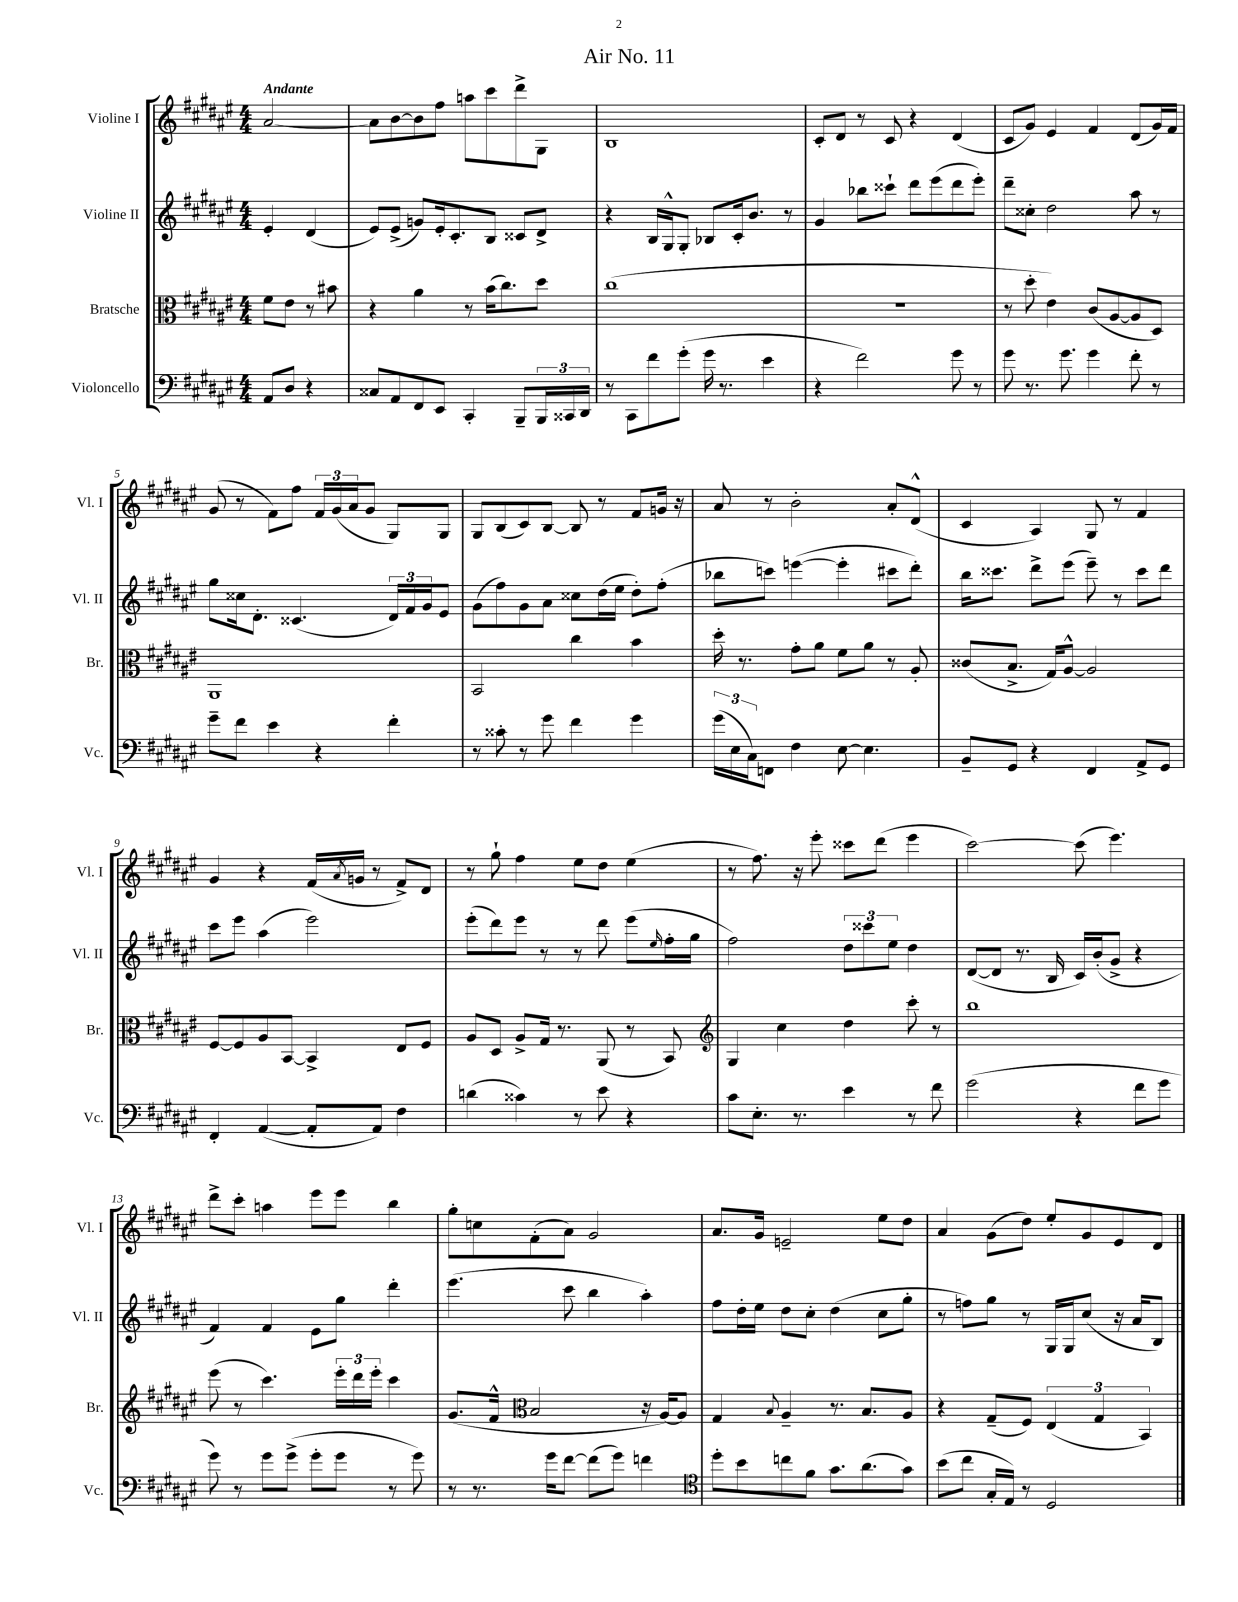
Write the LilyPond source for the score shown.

\header { title = "Air No. 11" }
<<
\new StaffGroup <<
\new Staff = "s0" \with { instrumentName = "Violine I" shortInstrumentName = "Vl. I" } {
    \clef treble \key fis \major \numericTimeSignature \time 4/4 \partial 2 \tempo "Andante"
    ais'2~ |
    ais'8 b'8~ b'8 fis''8 a''8 cis'''8 dis'''8-> gis8 |
    b1 |
    cis'8-. dis'8 r8 cis'8 r4 dis'4( |
    cis'8 gis'8) eis'4 fis'4 dis'8( gis'16) fis'16 |
    gis'8( r8 fis'8) fis''8 \tuplet 3/2 { fis'16 gis'16( ais'16 } gis'8 gis8) gis8 |
    gis8 b8( cis'8) b8~ b8 r8 fis'8 g'16 r16 |
    ais'8 r8 b'2-. ais'8-. dis'8-^( |
    cis'4 ais4) gis8 r8 fis'4 |
    gis'4 r4 fis'16( \acciaccatura { ais'8 } g'16 r8 fis'8->) dis'8 |
    r8 gis''8-! fis''4 eis''8 dis''8 eis''4( |
    r8 fis''8.) r16 eis'''8-. cisis'''8 dis'''8( eis'''4 |
    cis'''2~) cis'''8( eis'''4.) |
    dis'''8-> cis'''8-. a''4 eis'''8 eis'''8 b''4 |
    gis''8-. c''8 fis'8-.( ais'8) gis'2 |
    ais'8. gis'16 e'2-- eis''8 dis''8 |
    ais'4 gis'8( dis''8) eis''8-. gis'8 eis'8 dis'8 \bar "|." |
}
\new Staff = "s1" \with { instrumentName = "Violine II" shortInstrumentName = "Vl. II" } {
    \clef treble \key fis \major \numericTimeSignature \time 4/4 \partial 2
    eis'4-. dis'4( |
    eis'8) eis'8->( g'8) eis'16-. cis'8.-. b8 cisis'8 dis'8-> |
    r4 b16 gis16-^ gis8-. bes8 cis'16-. b'8. r8 |
    gis'4 bes''8 cisis'''8-! dis'''8 eis'''8( dis'''8 eis'''8-.) |
    dis'''8-- cisis''8-. dis''2 ais''8 r8 |
    gis''8 cisis''16 dis'8.-. cisis'4.( \tuplet 3/2 { dis'16) fis'16 gis'16 } eis'8 |
    gis'8( fis''8) gis'8 ais'8 cisis''8 dis''16( eis''16 dis''8-.) fis''8-.( |
    bes''8 c'''8) e'''4~( e'''4-. cis'''8 dis'''8-.) |
    b''16 cisis'''8. dis'''8-> eis'''8( eis'''8--) r8 cisis'''8 dis'''8 |
    cis'''8 eis'''8 ais''4( eis'''2) |
    eis'''8-.( dis'''8) eis'''8 r8 r8 dis'''8 eis'''8( \grace { eis''16 } fis''16-. gis''16 |
    fis''2) \tuplet 3/2 { dis''8 cisis'''8 eis''8 } dis''4 |
    dis'8~( dis'8 r8. b16 cis'16) b'16-.( gis'8-> r4 |
    fis'4) fis'4 eis'8 gis''8 dis'''4-. |
    eis'''4.( cis'''8 b''4 ais''4-.) |
    fis''8 dis''16-. eis''16 dis''8 cis''8-. dis''4( cis''8 gis''8-. |
    r8 f''8) gis''8 r8 gis16 gis16 cis''8( r16 ais'16 b8) \bar "|." |
}
\new Staff = "s2" \with { instrumentName = "Bratsche" shortInstrumentName = "Br." } {
    \clef alto \key fis \major \numericTimeSignature \time 4/4 \partial 2
    fis'8 eis'8 r8 bis'8 |
    r4 ais'4 r8 b'16( cis''8.) dis''8 |
    cis''1( |
    R1 |
    r8 dis''8-. eis'4) cis'8( ais8~ ais8 dis8) |
    ais,1 |
    b,2 cis''4 b'4 |
    dis''16-. r8. gis'8-. ais'8 fis'8 ais'8 r8 ais8-. |
    cisis'8( b8.-> gis16) ais8~-^ ais2 |
    fis8~ fis8 ais8 b,8~ b,4-> eis8 fis8 |
    ais8 dis8 ais8-> gis16 r8. ais,8( r8 b,8) |
    \clef treble gis4 cis''4 dis''4 cis'''8-. r8 |
    b''1 |
    eis'''8( r8 cis'''4.) \tuplet 3/2 { eis'''16-. dis'''16 eis'''16-. } cis'''4 |
    gis'8.( fis'16-^ \clef alto b2 r16 ais16~) ais8 |
    gis4 \appoggiatura { b8 } ais4-- r8. b8. ais8 |
    r4 gis8--( fis8) \tuplet 3/2 { eis4( gis4 b,4) } \bar "|." |
}
\new Staff = "s3" \with { instrumentName = "Violoncello" shortInstrumentName = "Vc." } {
    \clef bass \key fis \major \numericTimeSignature \time 4/4 \partial 2
    ais,8 dis8 r4 |
    cisis8 ais,8 fis,8 eis,8 cis,4-. b,,8-- \tuplet 3/2 { b,,16 cisis,16 dis,16 } |
    r8 cis,8 fis'8 gis'8-.( gis'16 r8. eis'4 |
    r4 fis'2) gis'8 r8 |
    gis'8 r8. gis'8. gis'4 fis'8-. r8 |
    gis'8-- fis'8 eis'4 r4 fis'4-. |
    r8 cisis'8-. r8 gis'8 fis'4 gis'4 |
    \tuplet 3/2 { gis'16( eis16 cis16) } f,8 fis4 eis8~ eis4. |
    b,8-- gis,8 r4 fis,4 ais,8-> gis,8 |
    fis,4-. ais,4~( ais,8-. ais,8) fis4 |
    d'4( cisis'4) r8 eis'8 r4 |
    cis'8 eis8.-. r8. eis'4 r8 fis'8 |
    gis'2( r4 fis'8 gis'8 |
    gis'8) r8 gis'8 gis'8->( gis'8-. gis'8 r8 gis'8) |
    r8 r8. gis'16 fis'8~ fis'8( gis'8) f'4 |
    \clef tenor dis''8-. b'8 c''8 fis'8 gis'8. ais'8.( gis'8) |
    b'8( cis''8 gis16-. eis16) r8 dis2 \bar "|." |
}
>>
>>
